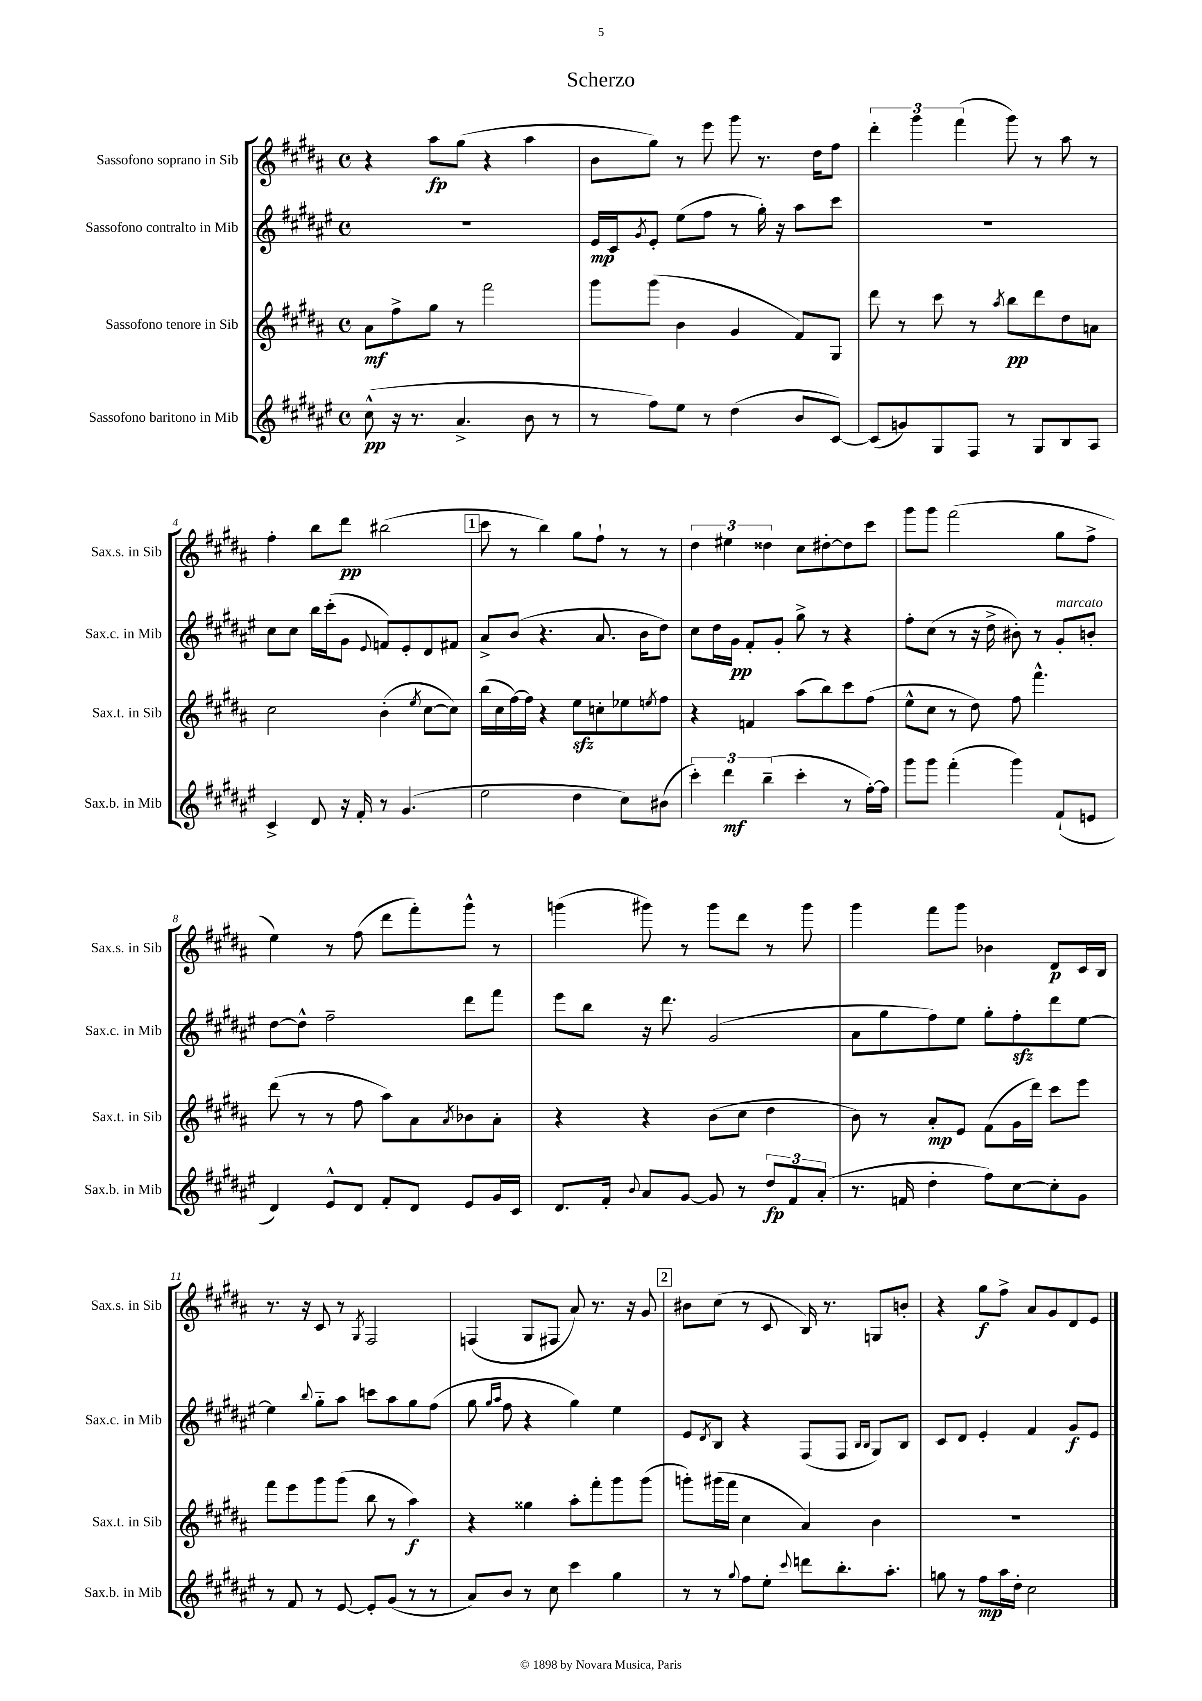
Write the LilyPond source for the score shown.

\header { title = "Scherzo" }
<<
\new StaffGroup <<
\new Staff = "s0" \with { instrumentName = "Sassofono soprano in Sib" shortInstrumentName = "Sax.s. in Sib" } {
    \clef treble \key b \major \defaultTimeSignature \time 4/4
    r4 ais''8\fp gis''8( r4 ais''4 |
    b'8 gis''8) r8 e'''8 gis'''8 r8. dis''16 fis''8 |
    \tuplet 3/2 { dis'''4-. gis'''4 fis'''4( } gis'''8) r8 ais''8 r8 |
    fis''4-. b''8 dis'''8\pp bis''2( |
    \mark \markup { \box "1" } cis'''8 r8 b''4) gis''8 fis''8-! r8 r8 |
    \tuplet 3/2 { dis''4 eis''4 disis''4 } cis''8 dis''8~-. dis''8 cis'''8 |
    gis'''8 gis'''8 fis'''2( gis''8 fis''8-> |
    e''4) r8 fis''8( dis'''8 fis'''8-.) gis'''8-^ r8 |
    g'''4( gis'''8) r8 gis'''8 dis'''8 r8 gis'''8 |
    gis'''4 fis'''8 gis'''8 bes'4 dis'8\p cis'16 b16 |
    r8. r16 cis'8 r8 \acciaccatura { gis8 } fis2 |
    f4( gis8 fis8 ais'8) r8. r16 gis'8 |
    \mark \markup { \box "2" } bis'8 cis''8( r8 cis'8 b16) r8. g8 b'8-. |
    r4 gis''8\f fis''8-> ais'8 gis'8 dis'8 e'8 \bar "|." |
}
\new Staff = "s1" \with { instrumentName = "Sassofono contralto in Mib" shortInstrumentName = "Sax.c. in Mib" } {
    \clef treble \key fis \major \defaultTimeSignature \time 4/4
    R1 |
    eis'16\mp cis'16 \acciaccatura { gis'8 } eis'8-. eis''8( fis''8 r8 gis''16-.) r16 ais''8 cis'''8 |
    R1 |
    cis''8 cis''8 b''16 cis'''16-.( gis'8 \appoggiatura { eis'8 } f'8) eis'8-. dis'8 fis'8 |
    \mark \markup { \box "1" } ais'8-> b'8( r4. ais'8. b'16 dis''8) |
    cis''8 dis''16 gis'16\pp fis'8-. gis'8-. gis''8-> r8 r4 |
    fis''8-. cis''8( r8 r16 dis''16-> bis'8-.) r8 gis'8-.^\markup { \italic "marcato" } b'8-. |
    dis''8~ dis''8-^ fis''2-- dis'''8 fis'''8 |
    eis'''8 b''8 r16 dis'''8. gis'2( |
    ais'8 gis''8 fis''8) eis''8 gis''8-. fis''8-.\sfz dis'''8 eis''8~ |
    eis''4 \appoggiatura { b''8 } gis''8-_ ais''8 c'''8 ais''8 gis''8 fis''8( |
    gis''8 \grace { gis''16 ais''16 } fis''8 r4 gis''4) eis''4 |
    \mark \markup { \box "2" } eis'8 \acciaccatura { dis'8 } b8 r4 fis8( fis8 \grace { b16 b16 } gis8) b8 |
    cis'8 dis'8 eis'4-. fis'4 gis'8\f eis'8 \bar "|." |
}
\new Staff = "s2" \with { instrumentName = "Sassofono tenore in Sib" shortInstrumentName = "Sax.t. in Sib" } {
    \clef treble \key b \major \defaultTimeSignature \time 4/4
    ais'8\mf fis''8-> gis''8 r8 fis'''2 |
    gis'''8 gis'''8( b'4 gis'4 fis'8) gis8 |
    dis'''8 r8 cis'''8 r8 \acciaccatura { ais''8 } b''8\pp dis'''8 dis''8 a'8 |
    cis''2 b'4-.( \acciaccatura { e''8 } cis''8~ cis''8) |
    \mark \markup { \box "1" } b''16( cis''16 fis''16~) fis''16 r4 e''8\sfz c''8-. ees''8 \acciaccatura { e''8 } fis''8 |
    r4 f'4 ais''8( b''8) cis'''8 fis''8( |
    e''8-^ cis''8 r8 dis''8) fis''8 fis'''4.-^ |
    dis'''8( r8 r8 fis''8 ais''8) ais'8 \acciaccatura { ais'8 } bes'8 ais'8-. |
    r4 r4 b'8( cis''8 dis''4 |
    b'8) r8 ais'8-.\mp e'8 fis'8( gis'16 dis'''16) cis'''8 e'''8 |
    fis'''8 e'''8 gis'''8 gis'''8( b''8 r8 ais''4\f) |
    r4 gisis''4 ais''8-. fis'''8-. gis'''8 gis'''8( |
    \mark \markup { \box "2" } g'''8-.) gis'''16( fis'''16 cis''4 ais'4) b'4 |
    R1 \bar "|." |
}
\new Staff = "s3" \with { instrumentName = "Sassofono baritono in Mib" shortInstrumentName = "Sax.b. in Mib" } {
    \clef treble \key fis \major \defaultTimeSignature \time 4/4
    cis''8-^\pp( r16 r8. ais'4.-> b'8 r8 |
    r8 fis''8) eis''8 r8 dis''4( b'8 cis'8~) |
    cis'8( g'8) gis8 fis8 r8 gis8 b8 ais8 |
    cis'4-> dis'8 r16 fis'16-. r8 gis'4.( |
    \mark \markup { \box "1" } eis''2 dis''4 cis''8) bis'8( |
    \tuplet 3/2 { cis'''4-.) dis'''4\mf b''4--( } cis'''4-. r8 fis''16~-.) fis''16 |
    gis'''8 gis'''8 fis'''4-.( gis'''4) fis'8-!( e'8 |
    dis'4) eis'8-^ dis'8 fis'8-. dis'8 eis'8 gis'16 cis'16 |
    dis'8. fis'16-. \appoggiatura { b'8 } ais'8 gis'8~ gis'8 r8 \tuplet 3/2 { dis''8\fp fis'8 ais'8-.( } |
    r8. f'16 dis''4-. fis''8) cis''8~ cis''8-. gis'8 |
    r8 fis'8 r8 eis'8~ eis'8-. gis'8( r8 r8 |
    ais'8) b'8 r8 cis''8 cis'''4 gis''4 |
    \mark \markup { \box "2" } r8 r8 \appoggiatura { gis''8 } fis''8 eis''8-. \appoggiatura { cis'''8 } d'''8 b''8.-. ais''8.-. |
    g''8 r8 fis''8\mp ais''16 dis''16-. cis''2 \bar "|." |
}
>>
>>
